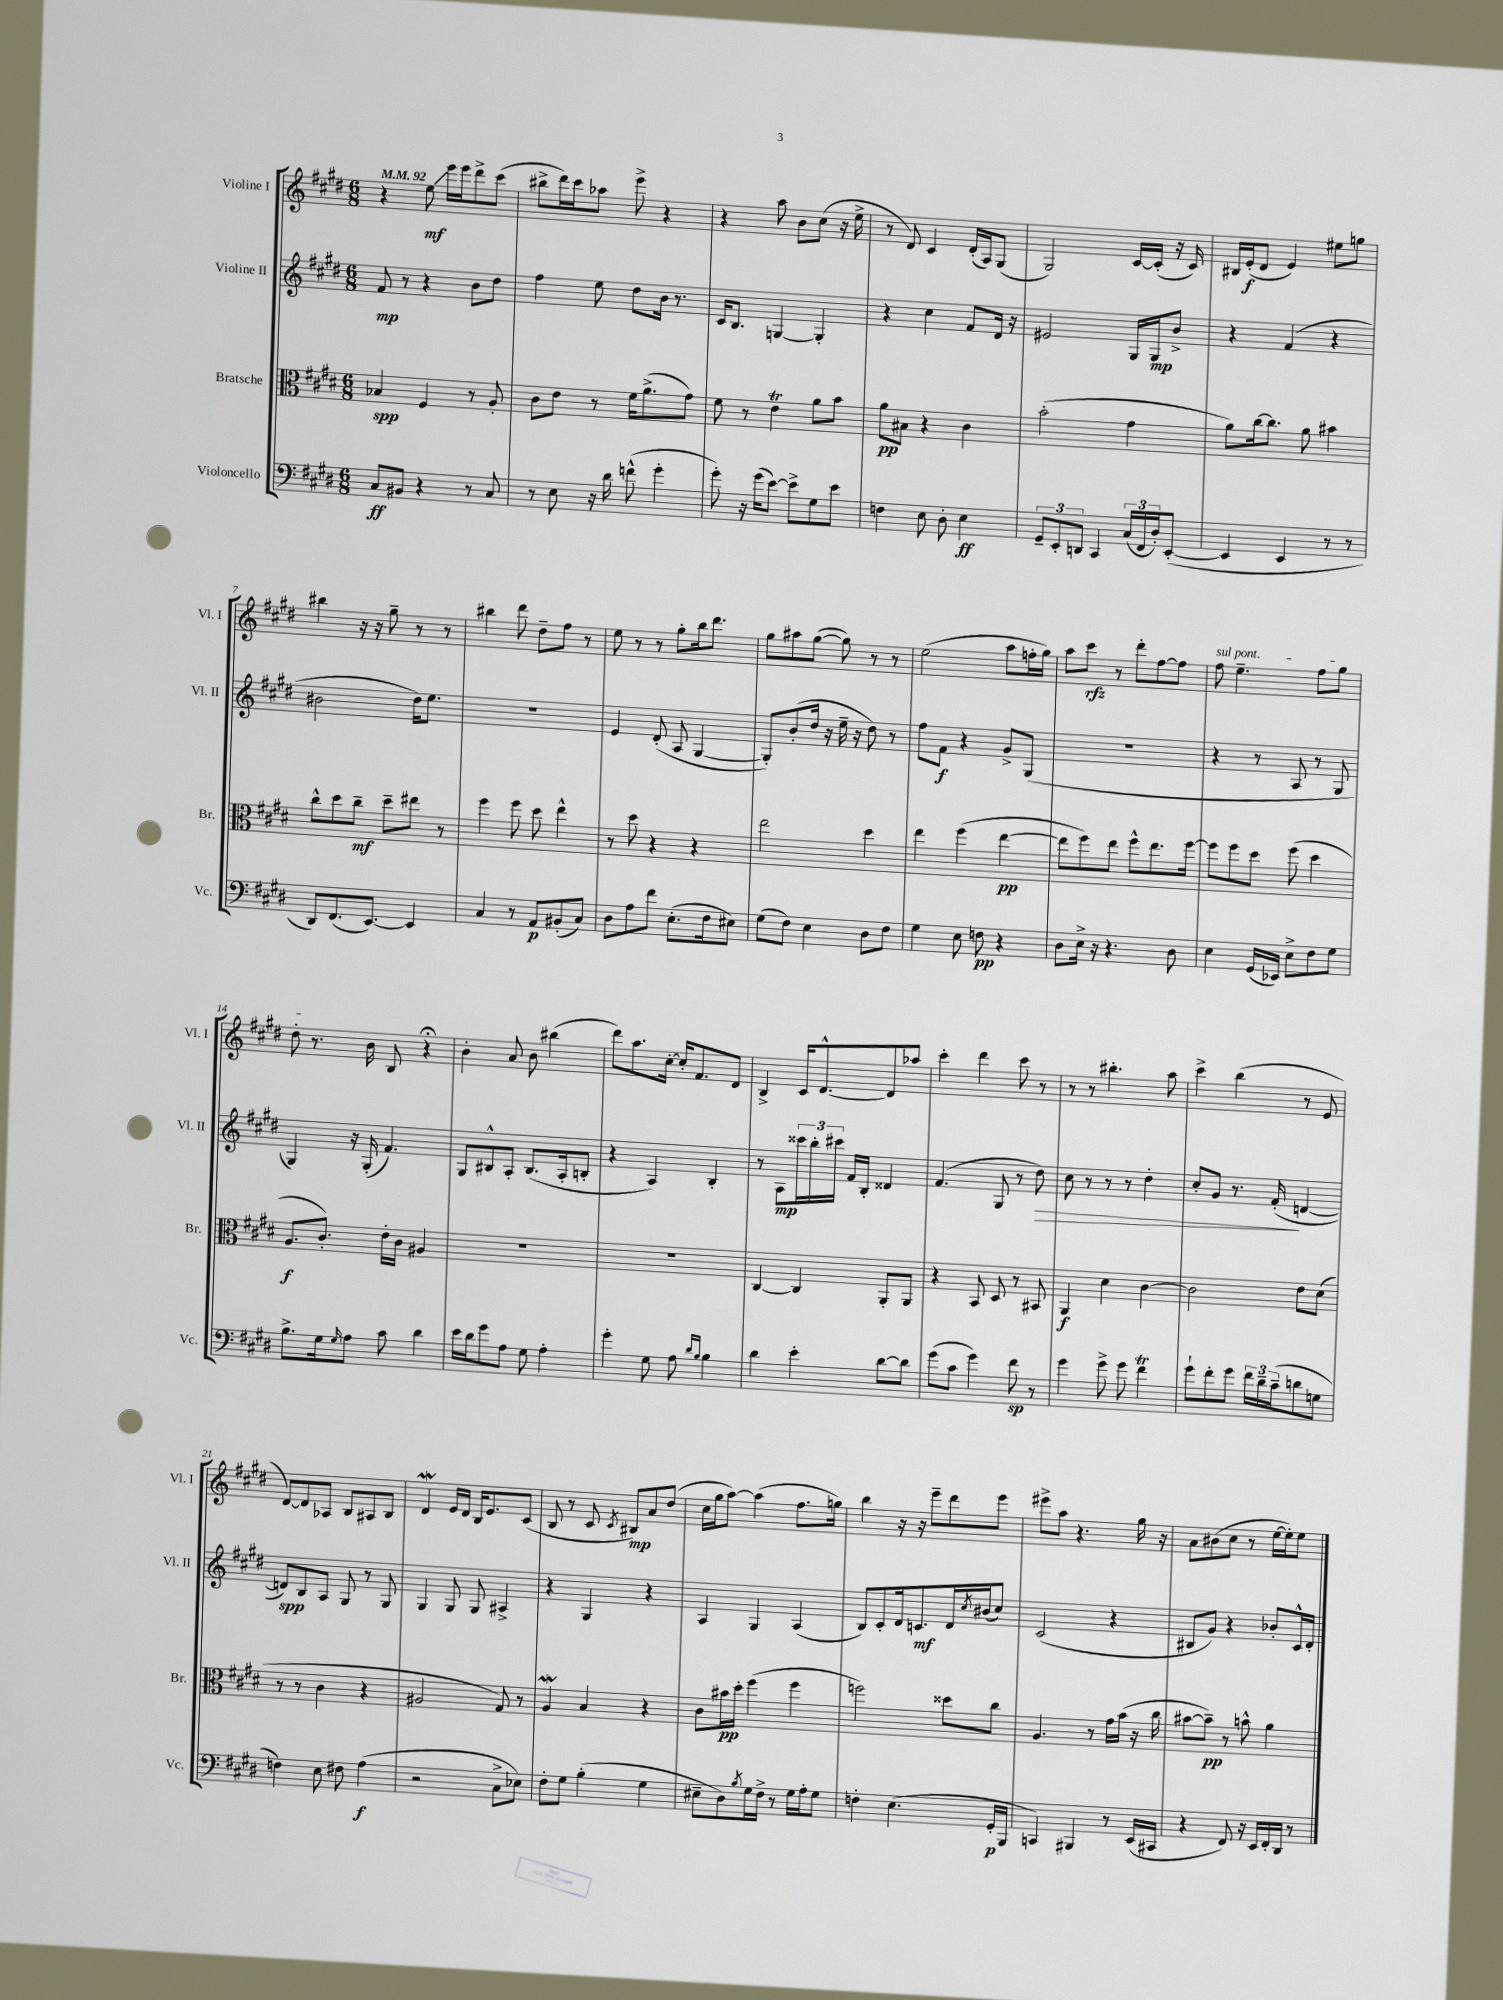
<<
\new StaffGroup <<
\new Staff = "s0" \with { instrumentName = "Violine I" shortInstrumentName = "Vl. I" } {
    \clef treble \key e \major \numericTimeSignature \time 6/8 \tempo 4 = 92
    r4 e''8\glissando\mf e'''16 e'''16 dis'''8-> cis'''8( |
    bis''8-> dis'''16) cis'''16 aes''8 e'''8-> r4 |
    r4 a''8 b'8 cis''8( r16 e''16-> |
    r8 dis'8) cis'4 dis'16-.( a16) gis8( |
    gis2) cis'16~ cis'16-.( r16 cis'16) |
    bis16 e'16-.\f( dis'8 e'4) eis''8 g''8 |
    bis''4 r16 r16 gis''8-- r8 r8 |
    bis''4 dis'''8 dis''8-- fis''8 r8 |
    e''8 r8 r8 gis''8-. b''16 dis'''8. |
    gis''8 ais''8 gis''8~( gis''8) r8 r8 |
    e''2( a''8 f''16-. gis''16) |
    a''8 cis'''8\rfz r8 dis'''8-. fis''8~ fis''8 |
    \once \override TextSpanner.bound-details.left.text = \markup { \italic "sul pont." } fis''8\startTextSpan e''4.-- fis''8 gis''8 |
    dis''8-.\stopTextSpan r8. b'16 b8 r4\fermata |
    b'4-. a'8 b'8 bis''4( |
    dis'''8) a''8. cis''16~-. cis''16-. fis'8. dis'8 |
    b4-> cis'16 dis'8.~-^ dis'8 aes''8 |
    cis'''4-. dis'''4 cis'''8 r8 |
    r8 r8 bis''4.-. a''8 |
    cis'''4-> b''4( r8 e'8 |
    dis'8~) dis'8 aes8 b8 ais8 b8 |
    dis'4\mordent e'16 dis'16 b16 e'8. cis'8( |
    b8 r8 cis'8 \acciaccatura { cis'8 } bis8\mp) a'8 dis''8( |
    cis''16 gis''16 a''8~) a''4( fis''8. g''16) |
    b''4 r16 r16 e'''8-- dis'''8 e'''8 |
    eis'''8-> a''8 r4. gis''16 r16 |
    a'8 bis'8( cis''8 r8 e''16~ e''16-.) e''8 \bar "|." |
}
\new Staff = "s1" \with { instrumentName = "Violine II" shortInstrumentName = "Vl. II" } {
    \clef treble \key e \major \numericTimeSignature \time 6/8
    fis'8\mp r8 r4 b'8 dis''8 |
    fis''4 e''8 dis''8 b'16 r8. |
    cis'16 b8. g4~ g4-. |
    r4 cis''4 fis'8 dis'16 r16 |
    eis'2 gis16 gis16\mp b'8-> |
    r4 fis'4( r4 |
    bis'2 dis''16) e''8. |
    R2. |
    e'4 dis'8-.( a8 gis4~ |
    gis8-.) b'8-.( dis''16 r16 e''16-- r16 dis''8) r8 |
    fis''8 fis'8\f r4 gis'8-> gis8( |
    R2. |
    r4 r8 a8 r8 gis8 |
    gis4) r16 gis16-.( fis'4.) |
    gis8 bis8-^ a8-. bis8.( a16-. b8-. |
    r4 a4) b4-. |
    r8 a8\mp \tuplet 3/2 { cisis'''16 b''16-. cis'''16 } fis'16 b16-. disis'4 |
    fis'4.( gis8 r8 dis''8\>) |
    cis''8 r8 r8 r8 dis''4-. |
    cis''8-. gis'8 r8. fis'16-.\!( d'4~ |
    d'8\spp) b8 a8 gis8 r8 gis8 |
    gis4 gis8 gis8 ais4-> |
    r4 gis4 r4 |
    a4 gis4 a4( |
    b8) cis'8-. dis'16 c'8.\mf dis'16 \acciaccatura { cis''8 } bis'16( cis''8) |
    cis'2( r4 |
    bis8 gis'8) r4 bes'8-. cis'16-^ dis'16-. \bar "|." |
}
\new Staff = "s2" \with { instrumentName = "Bratsche" shortInstrumentName = "Br." } {
    \clef alto \key e \major \numericTimeSignature \time 6/8
    bes4\spp fis4 r8 a8-. |
    cis'8 e'8 r8 fis'16 a'8.->( gis'8) |
    fis'8 r8 e'4\trill a'8 b'8 |
    a'8\pp bis8 r4 cis'4 |
    b'2-.( gis'4 |
    a'8) cis''16~ cis''8. a'8 bis'4 |
    cis''8-^ dis''8 cis''8--\mf dis''8-- eis''8 r8 |
    fis''4 fis''8 dis''8 e''4-^ |
    r8 dis''8 r4 r4 |
    e''2 dis''4 |
    e''4 fis''4( e''4~\pp |
    e''8 fis''8) e''8 fis''8-^ e''8. fis''16~ |
    fis''8 fis''8 dis''8 fis''8( dis''4 |
    a8.\f cis'8.-.) e'16-. cis'16 ais4 |
    R2. |
    R2. |
    cis4~ cis4 a,8-. a,8 |
    r4 b,8 dis8 r8 bis,8 |
    a,4\f dis'4 cis'4~ |
    cis'2 e'8 dis'8( |
    r8 r8 cis'4 r4 |
    ais2 gis8) r8 |
    a4\mordent b4 r4 |
    cis'8 bis'16\pp dis''16-. fis''4( fis''4 |
    f''2) disis''8 cis''8 |
    a4. r8 gis'16 b'16( r16 cis''16 |
    bis'8~ bis'8--\pp) r8 b'8-^ a'4 \bar "|." |
}
\new Staff = "s3" \with { instrumentName = "Violoncello" shortInstrumentName = "Vc." } {
    \clef bass \key e \major \numericTimeSignature \time 6/8
    cis8\ff bis,8 r4 r8 cis8 |
    r8 e8 r16 dis'16 f'8-^( gis'4-. |
    gis'8-.) r16 gis'16( e'8~) e'8-> gis8 e'8 |
    f4 e8 dis8-. e4\ff |
    \tuplet 3/2 { gis,8-- e,8-. d,8 } cis,4 \tuplet 3/2 { cis16( fis,16 dis16-.) } e,8~-.( |
    e,4 e,4 r8 r8 |
    dis,8) fis,8.( e,8.~) e,4 |
    cis4 r8 a,8\p bis,8-.( cis8) |
    dis8 a8 fis'8 e8.-.( fis16 eis8) |
    gis8( fis8) e4 dis8 fis8 |
    gis4 e8 f8\pp r4 |
    dis8 e16-> r16 r4. dis8 |
    e4 gis,16( ees,16) e8-> fis8 gis8 |
    b8.-> gis16 \grace { gis16 } a8 cis'8 dis'4 |
    e'16 dis'16 gis'8 a8 gis8 a4-. |
    gis'4-. gis8 a8 \grace { dis'16 b16 } b4 |
    dis'4 e'4-. dis'8~ dis'8 |
    gis'8( cis'8 gis'4) fis'8\sp r8 |
    gis'4 gis'8-> gis'8 fis'4\trill |
    gis'8-! fis'8-. gis'8 \tuplet 3/2 { fis'16 dis'16-- cis'16--( } d'8 g8 |
    f4) e8 fis8 a4\f( |
    r2 cis8-> ees8) |
    fis8-. gis8 b4-.( gis4 |
    eis8-- dis8) \acciaccatura { b8 } gis16 fis16-> r8 gis16 a16-. gis8 |
    f4-. e4.( gis,16-.\p b,,16 |
    c,4) bis,,4 r8 e,16( cis,16 |
    r4 fis,8) r16 e,16 fis,16-. dis,16 r8 \bar "|." |
}
>>
>>
